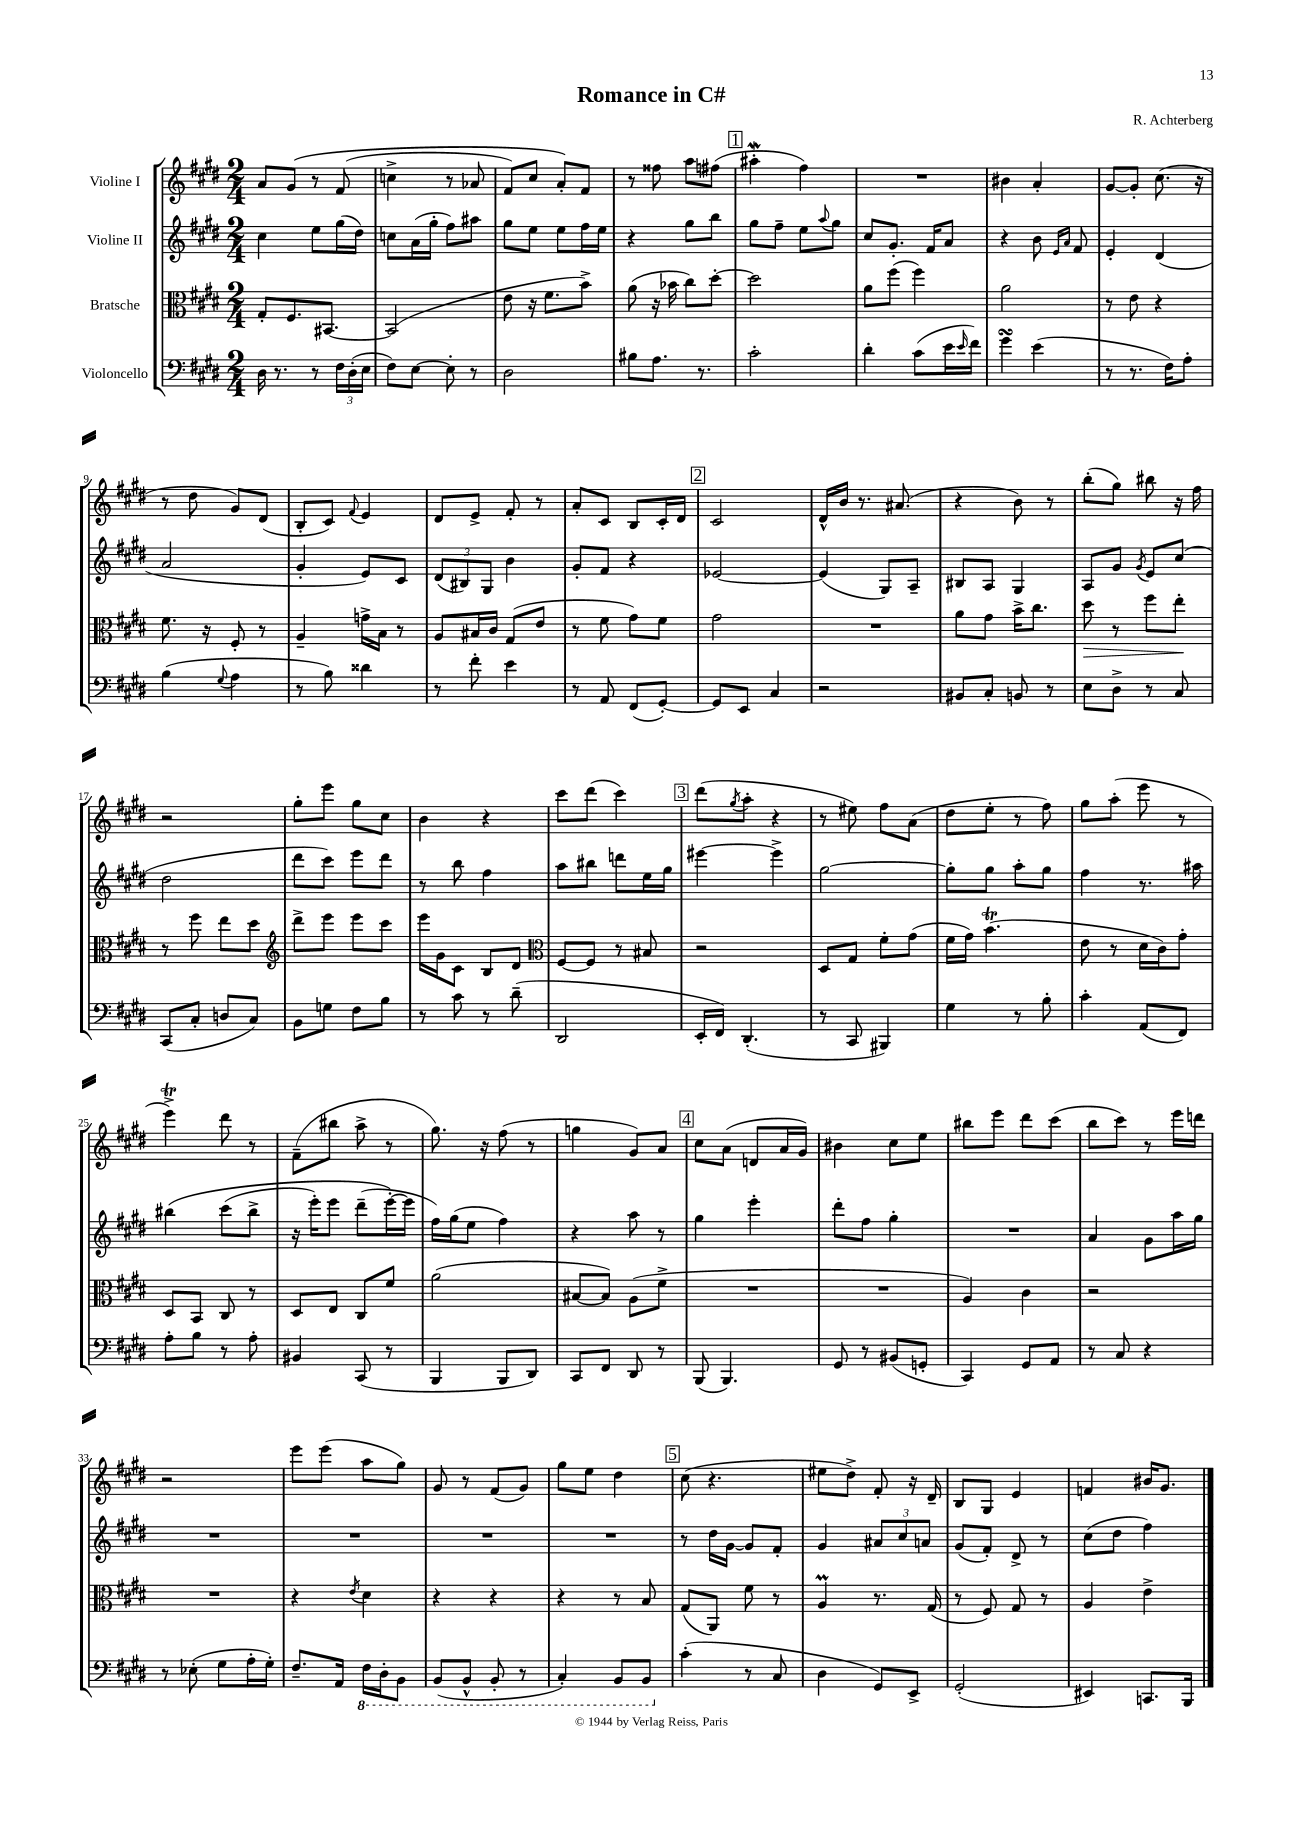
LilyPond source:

\header { title = "Romance in C#" composer = "R. Achterberg" }
<<
\new StaffGroup <<
\new Staff = "s0" \with { instrumentName = "Violine I" } {
    \clef treble \key e \major \numericTimeSignature \time 2/4
    a'8 gis'8\( r8 fis'8( |
    c''4-> r8 aes'8 |
    fis'8) cis''8 a'8-.\) fis'8 |
    r8 fisis''8 a''8 fis''8( |
    \mark \markup { \box "1" } ais''4-.\mordent fis''4) |
    R2 |
    bis'4 a'4-. |
    gis'8~ gis'8-. cis''8.( r16 |
    r8 dis''8 gis'8) dis'8( |
    b8-. cis'8) \appoggiatura { fis'8 } e'4 |
    dis'8 e'8-> fis'8-. r8 |
    a'8-. cis'8 b8 cis'16-. dis'16 |
    \mark \markup { \box "2" } cis'2 |
    dis'16-^ b'16 r8. ais'8.( |
    r4 b'8) r8 |
    b''8-.( gis''8) bis''8 r16 fis''16 |
    r2 |
    gis''8-. e'''8 gis''8 cis''8 |
    b'4 r4 |
    cis'''8 dis'''8( cis'''4) |
    \mark \markup { \box "3" } dis'''8( \acciaccatura { gis''8 } a''8-. r4 |
    r8 eis''8) fis''8 a'8( |
    dis''8 e''8-. r8 fis''8) |
    gis''8 a''8-.( e'''8 r8 |
    e'''4->\trill) dis'''8 r8 |
    fis'8--( bis''8 a''8-> r8 |
    gis''8.) r16 fis''8( r8 |
    g''4 gis'8) a'8 |
    \mark \markup { \box "4" } cis''8 a'8( d'8 a'16 gis'16) |
    bis'4 cis''8 e''8 |
    bis''8 e'''8 dis'''8 cis'''8( |
    b''8 cis'''8) r8 e'''16 d'''16 |
    r2 |
    e'''8 e'''8( a''8 gis''8) |
    gis'8 r8 fis'8( gis'8) |
    gis''8 e''8 dis''4 |
    \mark \markup { \box "5" } cis''8( r4. |
    eis''8 dis''8->) fis'8-. r16 dis'16-- |
    b8 gis8 e'4 |
    f'4 bis'16 gis'8. \bar "|." |
}
\new Staff = "s1" \with { instrumentName = "Violine II" } {
    \clef treble \key e \major \numericTimeSignature \time 2/4
    cis''4 e''8 gis''16( dis''16) |
    c''8 a'16( gis''16-. fis''8) ais''8 |
    gis''8 e''8 e''8 fis''16 e''16 |
    r4 gis''8 b''8 |
    \mark \markup { \box "1" } gis''8 fis''8-- e''8 \appoggiatura { a''8 } gis''8 |
    cis''8 gis'8.-. fis'16 a'8 |
    r4 b'8 \grace { e'16 a'16 } fis'8 |
    e'4-. dis'4( |
    a'2 |
    gis'4-. e'8) cis'8 |
    \tuplet 3/2 { dis'8( bis8) gis8 } b'4 |
    gis'8-. fis'8 r4 |
    \mark \markup { \box "2" } ees'2~ |
    ees'4( gis8) a8-- |
    bis8 a8 gis4 |
    a8 gis'8 \acciaccatura { gis'8 } e'8 cis''8( |
    dis''2 |
    dis'''8 cis'''8) e'''8 dis'''8 |
    r8 b''8 fis''4 |
    a''8 bis''8 d'''8 e''16 gis''16 |
    \mark \markup { \box "3" } eis'''4~ eis'''4-> |
    gis''2~ |
    gis''8-. gis''8 a''8-. gis''8 |
    fis''4 r8. ais''16 |
    bis''4\( cis'''8( bis''8-> |
    r16 e'''16-.) e'''8 dis'''8--( e'''16~-.\) e'''16 |
    fis''16) gis''16( e''8 fis''4) |
    r4 a''8 r8 |
    \mark \markup { \box "4" } gis''4 e'''4-. |
    dis'''8-. fis''8 gis''4-. |
    R2 |
    a'4 gis'8 a''16 gis''16 |
    R2 |
    R2 |
    R2 |
    R2 |
    \mark \markup { \box "5" } r8 dis''16 gis'16~ gis'8 fis'8-. |
    gis'4 \tuplet 3/2 { ais'8 cis''8 a'8 } |
    gis'8( fis'8-.) dis'8-> r8 |
    cis''8( dis''8 fis''4) \bar "|." |
}
\new Staff = "s2" \with { instrumentName = "Bratsche" } {
    \clef alto \key e \major \numericTimeSignature \time 2/4
    gis8-. fis8. bis,8.~ |
    bis,2( |
    e'8 r16 fis'8. b'8->) |
    a'8( r16 bes'16 cis''8) dis''8~-. |
    \mark \markup { \box "1" } dis''2 |
    a'8 fis''8( fis''4) |
    a'2 |
    r8 e'8 r4 |
    fis'8. r16 fis8-. r8 |
    a4-- g'16-> b16 r8 |
    a8 bis16 cis'16 gis8( e'8 |
    r8 fis'8 gis'8) fis'8 |
    \mark \markup { \box "2" } gis'2 |
    R2 |
    a'8 gis'8 b'16-> cis''8. |
    dis''8\> r8 fis''8 e''8-.\! |
    r8 fis''8 e''8 dis''8 |
    \clef treble dis'''8-> e'''8 e'''8 cis'''8 |
    e'''16 gis'16 cis'8 b8 dis'8 |
    \clef alto fis8~ fis8 r8 bis8 |
    \mark \markup { \box "3" } r2 |
    dis8 gis8 fis'8-. gis'8( |
    fis'16 gis'16) b'4.\trill( |
    e'8 r8 dis'16 cis'16) gis'8-. |
    dis8 b,8 cis8 r8 |
    dis8 e8 cis8 fis'8 |
    a'2( |
    bis8~ bis8) a8( fis'8-> |
    \mark \markup { \box "4" } R2 |
    R2 |
    a4) cis'4 |
    r2 |
    R2 |
    r4 \acciaccatura { e'8 } dis'4 |
    r4 r4 |
    r4 r8 b8 |
    \mark \markup { \box "5" } gis8( a,8) fis'8 r8 |
    a4\prall r8. gis16( |
    r8 fis8) gis8 r8 |
    a4 e'4-> \bar "|." |
}
\new Staff = "s3" \with { instrumentName = "Violoncello" } {
    \clef bass \key e \major \numericTimeSignature \time 2/4
    dis16 r8. r8 \tuplet 3/2 { fis16 dis16-.( e16 } |
    fis8) e8~ e8-. r8 |
    dis2 |
    bis8 a8. r8. |
    \mark \markup { \box "1" } cis'2-. |
    dis'4-. cis'8( e'16 \grace { e'16 } fis'16) |
    gis'4\turn e'4( |
    r8 r8. fis16) a8-. |
    b4( \appoggiatura { gis8 } a4 |
    r8 b8) disis'4 |
    r8 fis'8-. e'4 |
    r8 a,8 fis,8( gis,8~-.) |
    \mark \markup { \box "2" } gis,8 e,8 cis4 |
    r2 |
    bis,8 cis8-. b,8 r8 |
    e8 dis8-> r8 cis8 |
    cis,8( cis8-. d8 cis8) |
    b,8 g8 fis8 b8 |
    r8 cis'8 r8 dis'8--( |
    dis,2 |
    \mark \markup { \box "3" } e,16-. fis,16) dis,4.-.( |
    r8 cis,8 bis,,4) |
    gis4 r8 b8-. |
    cis'4-. a,8( fis,8) |
    a8-. b8 r8 a8-. |
    bis,4 cis,8( r8 |
    b,,4 b,,8 dis,8) |
    cis,8 fis,8 dis,8 r8 |
    \mark \markup { \box "4" } b,,8( b,,4.) |
    gis,8 r8 bis,8( g,8-. |
    cis,4) gis,8 a,8 |
    r8 cis8 r4 |
    r8 ees8-.( gis8 a16-. gis16-.) |
    fis8.-- a,16 \ottava #-1 fis,16 dis,16-. b,,8 |
    b,,8( b,,8-^ b,,8-. r8 |
    cis,4-.) b,,8 b,,8 \ottava #0 |
    \mark \markup { \box "5" } cis'4-.( r8 cis8 |
    dis4 gis,8) e,8-> |
    gis,2-.( |
    eis,4) c,8. b,,16 \bar "|." |
}
>>
>>
